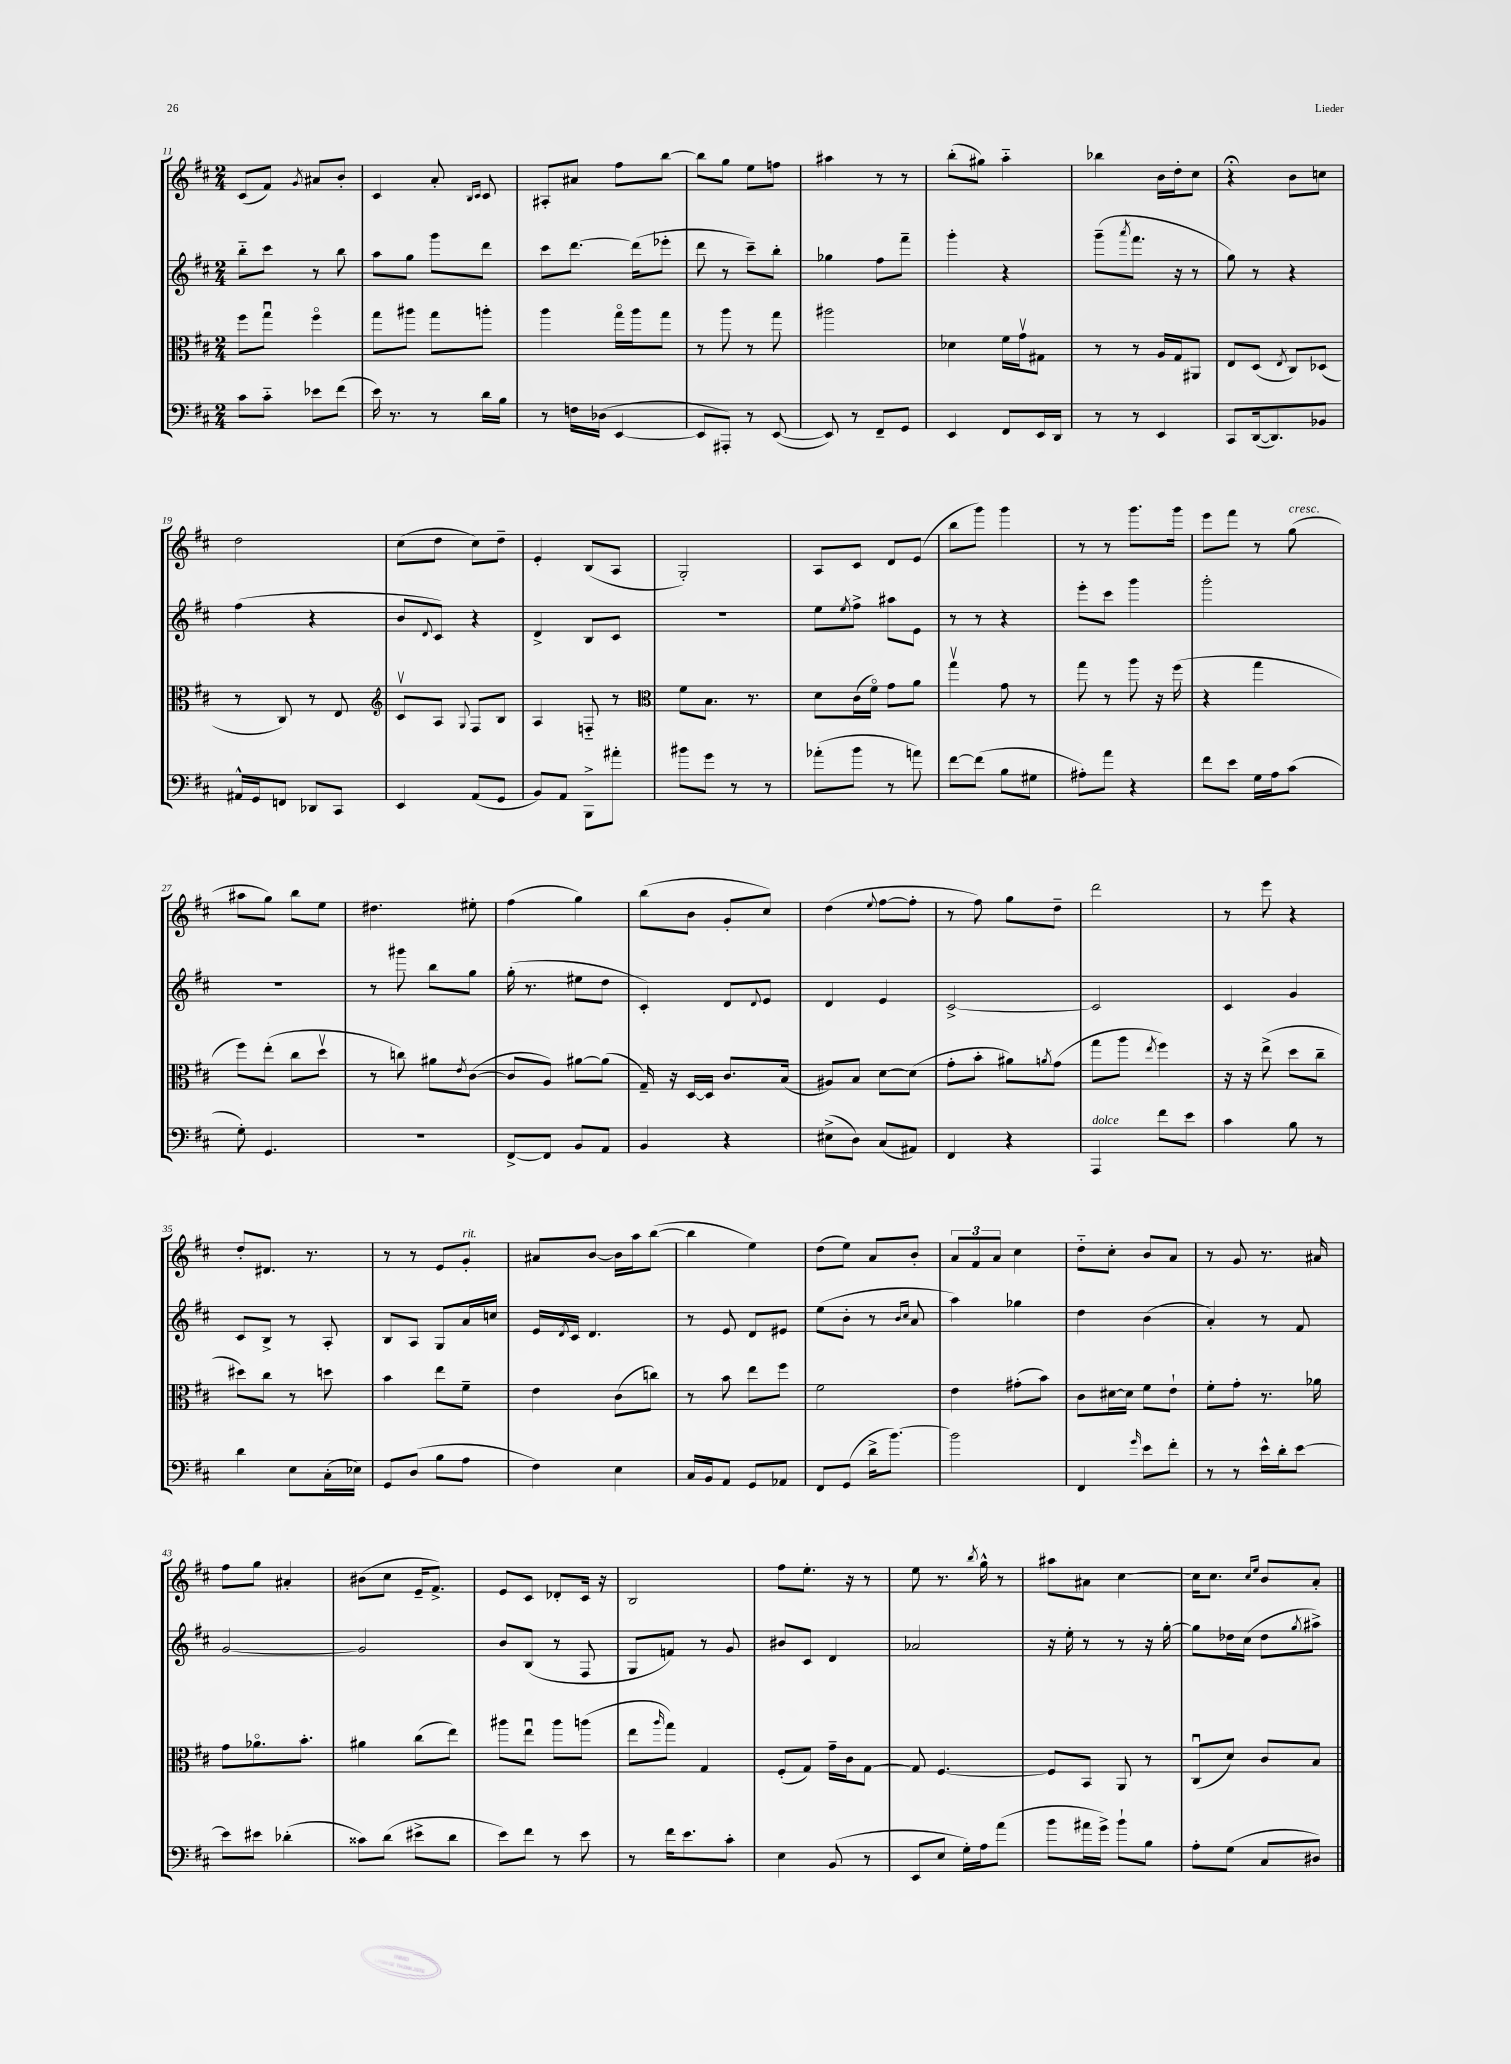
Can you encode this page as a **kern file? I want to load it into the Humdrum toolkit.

**kern	**kern	**kern	**kern
*staff4	*staff3	*staff2	*staff1
*clefF4	*clefC3	*clefG2	*clefG2
*k[f#c#]	*k[f#c#]	*k[f#c#]	*k[f#c#]
*M2/4	*M2/4	*M2/4	*M2/4
8c#	8ff#	8bb'~	(8c#
8c#'~	8ggu	8ccc#	8f#)
.	.	.	8qg
8e-	4ff#o	8r	8a#
(8f#	.	8bb	8b'
=	=	=	=
16e)	8gg	8aa	4c#
8.r	.	.	.
.	8aa#	8gg	.
8r	8gg	8ggg	8a'
.	.	.	16qqB
.	.	.	16qqc#
16d	8aa'	8ddd	8c#
16B	.	.	.
=	=	=	=
8r	4aa	8ccc#	8A#'
16F	.	[8.ddd	8a#
(16D-	.	.	.
[4EE	16ggo	.	8ff#
.	16aa	(16ddd]	.
.	8gg	8eee-'	[8bb
=	=	=	=
8EE]	8r	8ddd	8bb]
8AAA#')	8aa	8r	8gg
8r	8r	8ccc#~)	8ee
([8EE	8gg	8bb'	8ff
=	=	=	=
8EE])	2aa#	4gg-	4aa#
8r	.	.	.
8FF#~	.	8ff#	8r
8GG	.	8fff#~	8r
=	=	=	=
4EE	4d-	4ggg'	(8bb'
.	.	.	8gg#)
8FF#	16f#	4r	4aa'~
.	16gv	.	.
16EE	8G#	.	.
16DD	.	.	.
=	=	=	=
8r	8r	(8ggg~	4bb-
.	.	8qaaa	.
8r	8r	8.fff#	.
4EE	16A	.	16b
.	16G	16r	16dd'
.	8AA#	8r	8cc#
=	=	=	=
8CC#	8E	8gg)	4r;
([16DD	(8D	8r	.
8.DD])	.	.	.
.	8qE	.	.
.	8C#)	4r	8b
8BB-	(8D-	.	8cc
=	=	=	=
16AA#^^	8r	(4ff#	2dd
16GG	.	.	.
8FF	8C#)	.	.
8DD-	8r	4r	.
8CC#	8E	.	.
=	=	=	=
*	*clefG2	*	*
4EE	8c#v	8b	(8cc#
.	.	8qqd	.
.	8A	8c#)	8dd
.	8qqG	.	.
(8AA	8F#	4r	8cc#)
8GG	8B	.	8dd~
=	=	=	=
8BB)	4A	4d^	4e'
8AA	.	.	.
8BBB^	8F'~	8B	(8B
8a#'	8r	8c#	8A
=	=	=	=
*	*clefC3	*	*
8b#	8f#	2r	2G')
8g	8.B	.	.
8r	.	.	.
.	8.r	.	.
8r	.	.	.
=	=	=	=
(8a-'	8d	8ee	8A
.	.	8qee	.
8b	(16c#	8ff#^	8c#
.	16f#o)	.	.
8r	8g	8aa#	8d
8a)	8a	8e	(8e
=	=	=	=
[8f#	4ggv	8r	8bb
(8f#]	.	8r	8ggg)
8B	8g	4r	4ggg
8G#	8r	.	.
=	=	=	=
8A#')	8gg	8eee'	8r
8a	8r	8ccc#	8r
4r	8aa	4ggg	8.ggg
.	16r	.	.
.	(16ff#	.	16ggg
=	=	=	=
8f#	4r	2ggg'	8eee
8e	.	.	8fff#
16G	4gg	.	8r
16A	.	.	.
(8c#	.	.	(8gg
=	=	=	=
8G')	8ff#)	2r	8aa#
4.GG	(8ee'	.	8gg)
.	8cc#	.	8bb
.	8ddv	.	8ee
=	=	=	=
2r	8r	8r	4.dd#
.	8cc)	8ggg#	.
.	8a#	8bb	.
.	8qe	.	.
.	([8c#	8gg	8ee#'
=	=	=	=
[8FF#^	8c#]	(16gg'	(4ff#
.	.	8.r	.
8FF#]	8A)	.	.
8BB	[8a#	8ee#	4gg)
8AA	(8a#]	8dd	.
=	=	=	=
4BB	16G~)	4c#')	(8bb
.	16r	.	.
.	[16D	.	8b
.	16D]	.	.
4r	8.c#	8d	8g'
.	.	8qqd	.
.	.	8e	8cc#)
.	(16B	.	.
=	=	=	=
(8E#^	8A#)	4d	(4dd
8D)	8B	.	.
.	.	.	8qqee
(8C#	[8d	4e	[8ff#
8AA#)	(8d]	.	8ff#']
=	=	=	=
4FF#	8g'	[2c#^	8r
.	8b'	.	8ff#)
4r	8a#)	.	8gg
.	8qa	.	.
.	(8g	.	8dd~
=	=	=	=
4AAA	8gg	2c#]	2ddd
.	8aa	.	.
.	8qee	.	.
8f#	4ff#)	.	.
8e	.	.	.
=	=	=	=
4c#	16r	4c#	8r
.	16r	.	.
.	(8ee^	.	8eee
8B	8dd	4g	4r
8r	8cc#~	.	.
=	=	=	=
4d	8dd#)	8c#	8dd'
.	8cc#	8B^	8.d#
8E	8r	8r	.
.	.	.	8.r
(16C#'	8dd	8A'	.
16E-)	.	.	.
=	=	=	=
8GG	4b	8B	8r
(8D	.	8A	8r
8B	8ee	8G	8e
8A	8f#~	16a	8g'
.	.	16cc	.
=	=	=	=
4F#)	4e	16e	8a#
.	.	8qd	.
.	.	16c#	.
.	.	4.d	[8b
4E	(8c#	.	16b]
.	.	.	16aa
.	8cc)	.	([8bb
=	=	=	=
16C#	8r	8r	4bb]
16BB	.	.	.
8AA	8b	8e	.
8GG	8ee	8d	4ee)
8AA-	8ff#	8e#	.
=	=	=	=
8FF#	2f#	(8ee	(8dd
(8GG	.	8b'	8ee)
16d^	.	8r	8a
[8.b)	.	.	.
.	.	16qqb	.
.	.	16qqcc#	.
.	.	8a	8b'
=	=	=	=
2b]	4e	4aa)	12a
.	.	.	12f#
.	.	.	12a
.	(8g#'	4gg-	4cc#
.	8b)	.	.
=	=	=	=
4FF#	8c#	4dd	8dd'~
.	[16d#	.	8cc#'
.	16d#]	.	.
16qqg	.	.	.
8e	8f#	(4b	8b
8f#'	8e`	.	8a
=	=	=	=
8r	8f#'	4a')	8r
8r	8g'	.	8g
16e^^	8.r	8r	8.r
16d'	.	.	.
[8e	.	8f#	.
.	16a-	.	16a#
=	=	=	=
8e]	8g	[2g	8ff#
8e#	8.a-o	.	8gg
(4d-'	.	.	4a#'
.	8.b'	.	.
=	=	=	=
8c##)	4a#	2g]	(8b#
(8d	.	.	8cc#
8e#^	(8cc#	.	16e~
.	.	.	8.f#^)
8d	8ee)	.	.
=	=	=	=
8e)	8aa#	8b	8e
8f#	8eeu	(8B	8c#
8r	8aa#	8r	8d-'
8e	(8aa	8F#	16c#
.	.	.	16r
=	=	=	=
8r	8ee	8G	2B
.	16qqaa	.	.
16f#	8gg)	8f)	.
8.e	.	.	.
.	4G	8r	.
8c#'	.	8g	.
=	=	=	=
4E	(8F#'	8b#	8ff#
.	8G)	8c#	8.ee'
(8BB	16g~	4d	.
.	16c#	.	16r
8r	[8G	.	8r
=	=	=	=
8EE	8G]	2a-	8ee
8E	[4.F#	.	8.r
16G')	.	.	.
.	.	.	8qbb
16A	.	.	16gg^^
(8a	.	.	8r
=	=	=	=
8b	8F#]	16r	8aa#
.	.	16ee'	.
16a#	8BB	8r	8a#
16g^)	.	.	.
8b`	8AA	8r	[4cc#
8B	8r	16r	.
.	.	[16gg'	.
=	=	=	=
8A'	(8C#u	8gg]	16cc#]
.	.	.	8.cc#
(8G	8d)	16dd-	.
.	.	(16cc#	.
.	.	.	16qqcc#
.	.	.	16qqee
8C#	8c#	8dd-	8b
.	.	8qgg	.
8D#)	8B	8aa#^)	8a'
==	==	==	==
*-	*-	*-	*-
